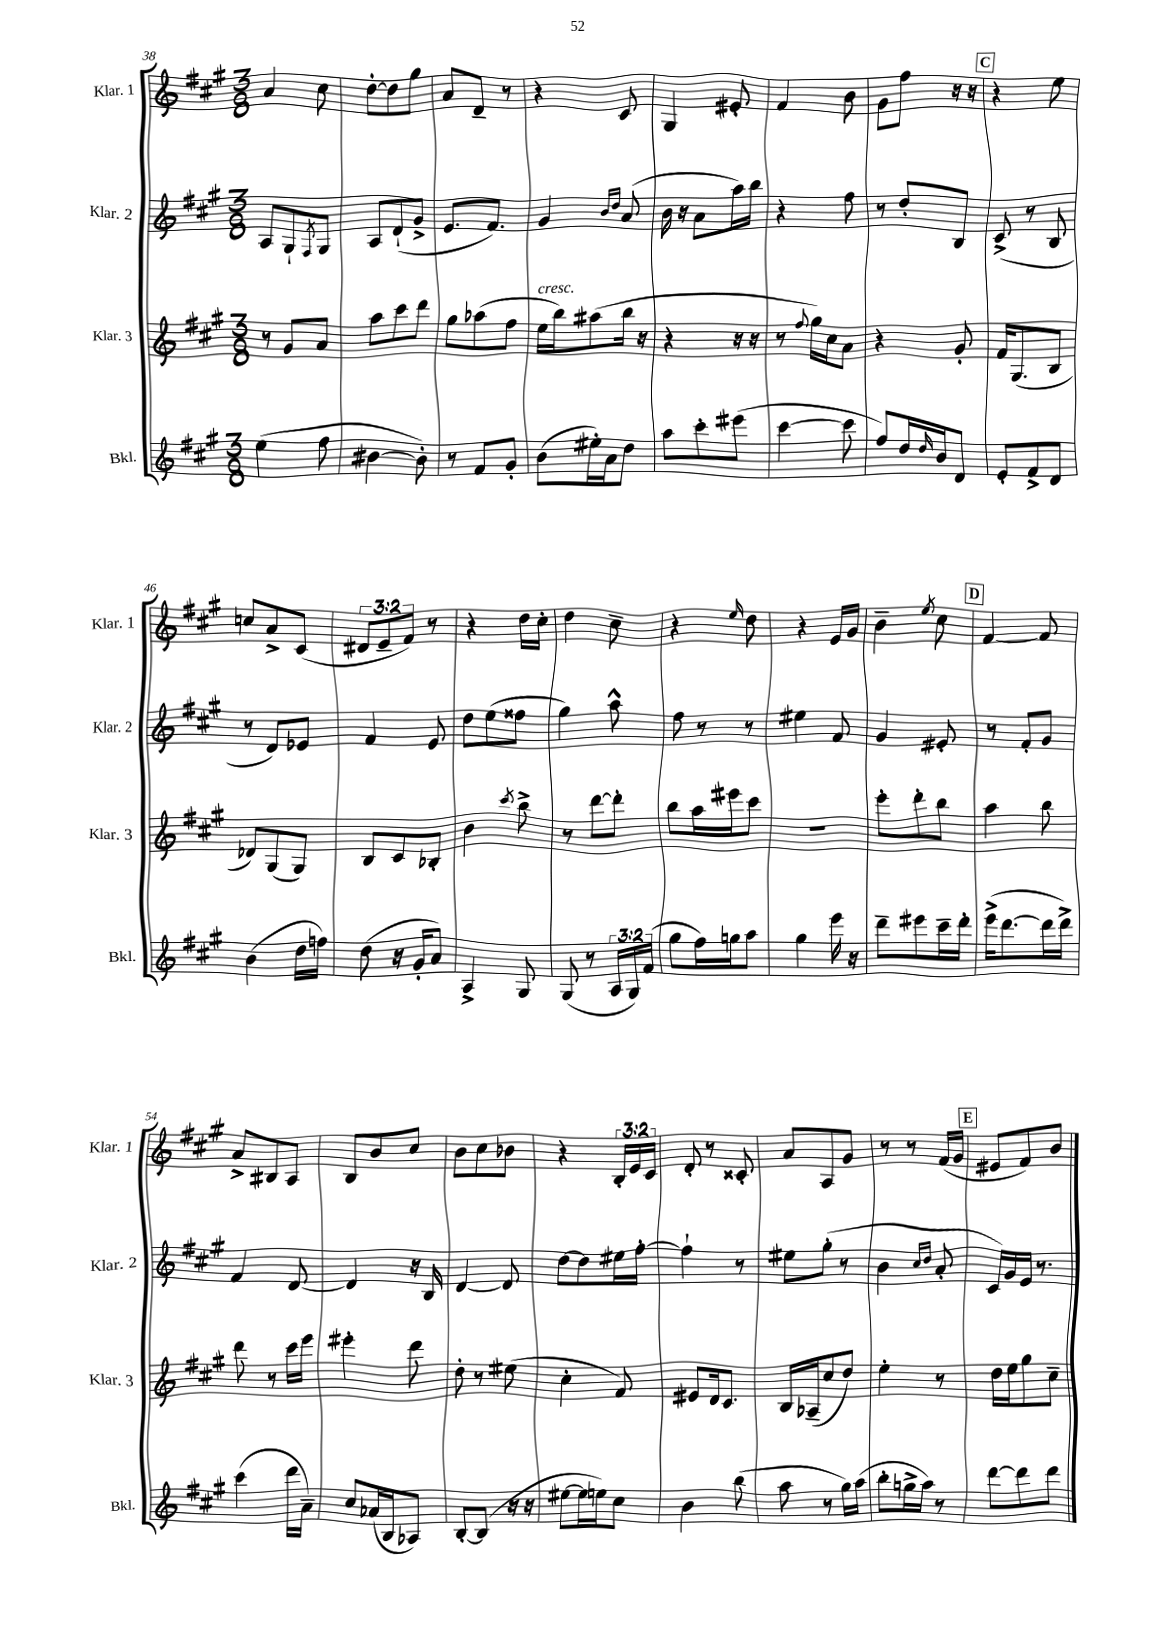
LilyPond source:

<<
\new StaffGroup <<
\new Staff = "s0" \with { instrumentName = "Klar. 1" shortInstrumentName = "Klar. 1" } {
    \clef treble \key a \major \numericTimeSignature \time 3/8 \override Staff.TupletNumber.text = #tuplet-number::calc-fraction-text
    a'4 cis''8 |
    d''8~-. d''8 gis''8 |
    a'8 d'8-- r8 |
    r4 cis'8 |
    gis4 eis'8-. |
    fis'4 b'8 |
    gis'8 fis''8 r16 r16 |
    \mark \markup { \box "C" } r4 e''8 |
    c''8 a'8-> cis'8( |
    \tuplet 3/2 { dis'8 e'8-- fis'8) } r8 |
    r4 d''16 cis''16-. |
    d''4 cis''8-- |
    r4 \grace { e''16 } d''8 |
    r4 e'16 gis'16 |
    b'4-- \acciaccatura { e''8 } cis''8 |
    \mark \markup { \box "D" } fis'4~ fis'8 |
    a'8-> bis8 a8 |
    b8 b'8 cis''8 |
    b'8 cis''8 bes'8 |
    r4 \tuplet 3/2 { b16-. e'16 cis'16 } |
    d'8-. r8 cisis'8-. |
    a'8 a8 gis'8 |
    r8 r8 fis'16( gis'16 |
    \mark \markup { \box "E" } eis'8 fis'8) b'8 \bar "|." |
}
\new Staff = "s1" \with { instrumentName = "Klar. 2" shortInstrumentName = "Klar. 2" } {
    \clef treble \key a \major \numericTimeSignature \time 3/8
    a8 gis8-! \acciaccatura { fis8 } gis8 |
    a8 d'8-!( gis'8-> |
    e'8. fis'8.) |
    gis'4 \grace { b'16 d''16 } a'8( |
    b'16 r16 a'8 a''16) b''16 |
    r4 fis''8 |
    r8 d''8-. b8 |
    \mark \markup { \box "C" } cis'8->( r8 b8 |
    r8 d'8) ees'8 |
    fis'4 e'8 |
    d''8 e''8( fisis''8 |
    gis''4) a''8-^ |
    fis''8 r8 r8 |
    eis''4 fis'8 |
    gis'4 eis'8-. |
    \mark \markup { \box "D" } r8 fis'8-. gis'8 |
    fis'4 d'8~ |
    d'4 r16 b16 |
    d'4~ d'8 |
    d''8~ d''8 eis''16 fis''16~-. |
    fis''4-! r8 |
    eis''8 gis''8-.( r8 |
    b'4 \grace { cis''16 d''16 } a'8-. |
    \mark \markup { \box "E" } cis'16) gis'16 e'16 r8. \bar "|." |
}
\new Staff = "s2" \with { instrumentName = "Klar. 3" shortInstrumentName = "Klar. 3" } {
    \clef treble \key a \major \numericTimeSignature \time 3/8
    r8 gis'8 a'8 |
    a''8 cis'''8 d'''8 |
    gis''8 aes''8( fis''8 |
    e''16^\markup { \italic "cresc." } b''16) ais''8( b''16 r16 |
    r4 r16 r16 |
    r8 \appoggiatura { fis''8 } gis''16) cis''16 a'8 |
    r4 gis'8-. |
    \mark \markup { \box "C" } fis'16 gis8.( b8 |
    des'8) gis8( gis8) |
    b8 cis'8 bes8-. |
    b'4 \acciaccatura { cis'''8 } b''8-> |
    r8 d'''8~ d'''8-. |
    b''8 a''16 eis'''16 cis'''8 |
    R4. |
    e'''8-. d'''8-. b''8 |
    \mark \markup { \box "D" } a''4 b''8 |
    d'''8 r8 cis'''16 e'''16 |
    eis'''4-. d'''8 |
    d''8-. r8 eis''8( |
    cis''4-. fis'8) |
    eis'8 d'16 cis'8. |
    b16 aes16--( cis''8 d''8) |
    e''4-. r8 |
    \mark \markup { \box "E" } d''16 e''16 gis''8 cis''8-- \bar "|." |
}
\new Staff = "s3" \with { instrumentName = "Bkl." shortInstrumentName = "Bkl." } {
    \clef treble \key a \major \numericTimeSignature \time 3/8 \override Staff.TupletNumber.text = #tuplet-number::calc-fraction-text
    e''4( fis''8 |
    bis'4~ bis'8-.) |
    r8 fis'8 gis'8-. |
    b'8( eis''16-.) a'16 d''8 |
    a''8 cis'''8-. eis'''8( |
    cis'''4~ cis'''8 |
    fis''8) d''16 \grace { d''16 } b'16 d'8 |
    \mark \markup { \box "C" } e'8-. fis'8-> d'8 |
    b'4( d''16 f''16) |
    d''8( r16 gis'16-. a'8) |
    a4-> gis8 |
    gis8( r8 \tuplet 3/2 { a16 gis16) fis'16( } |
    gis''8 fis''16) g''16 a''8 |
    gis''4 e'''16 r16 |
    d'''8-- eis'''8 cis'''16-- d'''16-. |
    \mark \markup { \box "D" } e'''16->( d'''8.~ d'''16 d'''16->) |
    cis'''4( d'''16 a'16--) |
    cis''8 aes'16( b16 aes8) |
    b8~-. b8( r16 r16 |
    eis''8~ eis''16 e''16) cis''8 |
    b'4 b''8( |
    a''8 r8 gis''16) a''16( |
    b''8-. g''16-> a''16) r8 |
    \mark \markup { \box "E" } d'''8~ d'''8 d'''8 \bar "|." |
}
>>
>>
\layout { \context { \Score currentBarNumber = #38 } }
